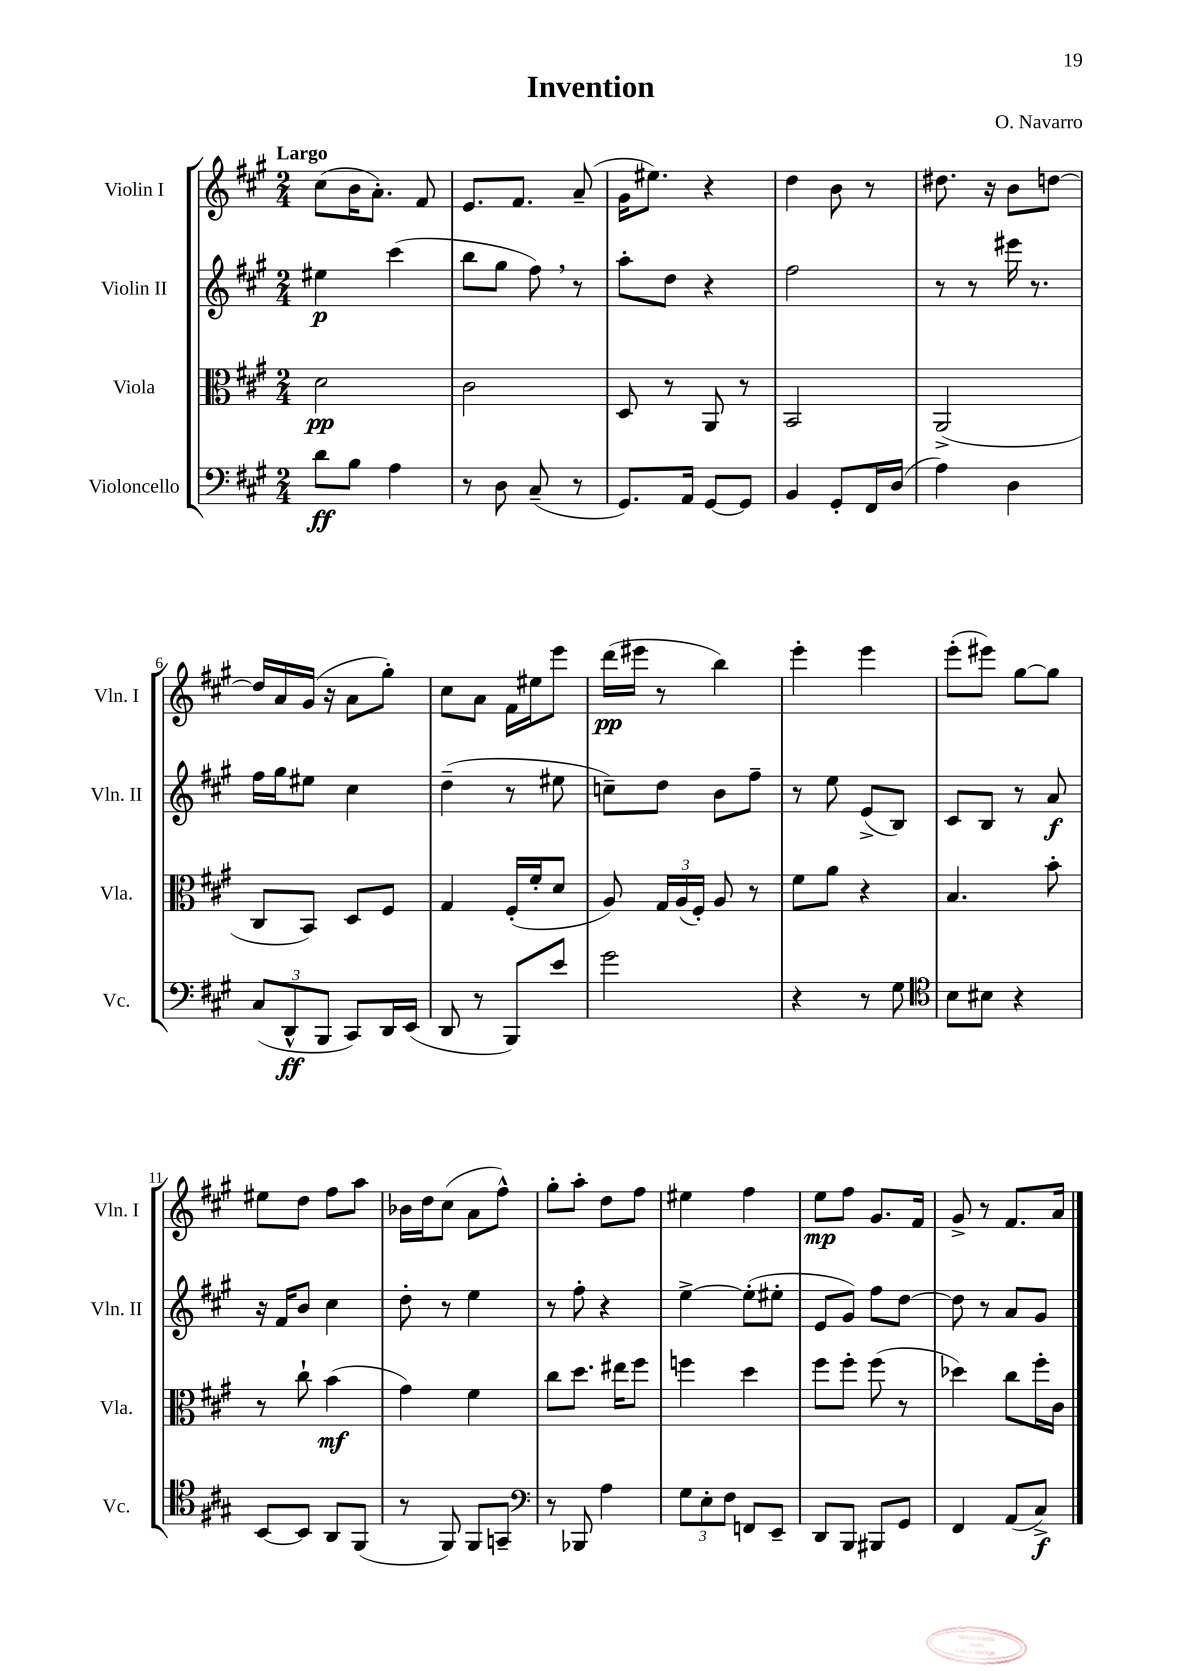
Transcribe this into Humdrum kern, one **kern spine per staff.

**kern	**kern	**kern	**kern
*staff4	*staff3	*staff2	*staff1
*clefF4	*clefC3	*clefG2	*clefG2
*k[f#c#g#]	*k[f#c#g#]	*k[f#c#g#]	*k[f#c#g#]
*M2/4	*M2/4	*M2/4	*M2/4
8d\L	2d\	4ee#\	(8cc#\L
8B\J	.	.	16b\K
.	.	.	8.a'\J)
4A\	.	(4ccc#\	.
.	.	.	8f#/
=	=	=	=
8r	2c#\	8bb\L	8.e/L
8D\	.	8gg#\J	.
.	.	.	8.f#/J
(8C#~/	.	8ff#\)	.
8r	.	8r	(8a~/
=	=	=	=
8.GG#/L)	8D/	8aa'\L	16g#\LK
.	.	.	8.ee#\J)
.	8r	8dd\J	.
16AA/Jk	.	.	.
[8GG#/L	8AA/	4r	4r
8GG#/]J	8r	.	.
=	=	=	=
4BB/	2BB/	2ff#\	4dd\
8GG#'/L	.	.	8b\
16FF#/L	.	.	8r
(16D/JJ	.	.	.
=	=	=	=
4A\)	(2AA^/	8r	8.dd#\
.	.	8r	.
.	.	.	16r
4D\	.	16eee#\	8b\L
.	.	8.r	.
.	.	.	[8dd\J
=	=	=	=
(12C#/L	8C#/L	16ff#\LL	16dd/]LL
.	.	16gg#\J	16a/
12DD^^/	.	.	.
.	8BB/J)	8ee#\J	(16g#/JJ
12BBB/J	.	.	.
.	.	.	16r
8CC#/L)	8D/L	4cc#\	8a\L
16DD/L	8F#/J	.	8gg#'\J)
(16EE/JJ	.	.	.
=	=	=	=
8DD/	4G#/	(4dd~\	8cc#\L
8r	.	.	8a\J
8BBB/L)	(16F#'/LL	8r	16f#\LL
.	16f#'/J	.	16ee#\J
8e/J	8d/J	8ee#\	8eee\J
=	=	=	=
2g#\	8A/)	8cc~\L)	(16ddd\LL
.	.	.	16eee#\JJ
.	24G#/LL	8dd\J	8r
.	(24A/	.	.
.	24F#'/JJ)	.	.
.	8A/	8b\L	4bb\)
.	8r	8ff#~\J	.
=	=	=	=
4r	8f#\L	8r	4eee'\
.	8a\J	8ee\	.
8r	4r	(8e^/L	4eee\
8G#\	.	8B/J)	.
=	=	=	=
*clefC4	*	*	*
8B\L	4.B/	8c#/L	(8eee'\L
8B#\J	.	8B/J	8eee#\J)
4r	.	8r	[8gg#\L
.	8b'\	8a/	8gg#\]J
=	=	=	=
[8BB/L	8r	16r	8ee#\L
.	.	16f#/LK	.
8BB/]J	8cc#`\	8b/J	8dd\J
8AA/L	(4b\	4cc#\	8ff#\L
(8FF#/J	.	.	8aa\J
=	=	=	=
8r	4g#\)	8dd'\	16b-\LL
.	.	.	16dd\J
8FF#/)	.	8r	(8cc#\J
8FF#/L	4f#\	4ee\	8a\L
8GG~/J	.	.	8ff#^^\J)
=	=	=	=
*clefF4	*	*	*
8r	8cc#\L	8r	8gg#'\L
8BBB-/	8.dd\J	8ff#'\	8aa'\J
4A\	.	4r	8dd\L
.	16ee#\LK	.	.
.	8ff#\J	.	8ff#\J
=	=	=	=
12G#\L	4ff\	[4ee^\	4ee#\
12E'\	.	.	.
12F#\J	.	.	.
8FF/L	4dd\	(8ee'\]L	4ff#\
8EE~/J	.	8ee#'\J	.
=	=	=	=
8DD/L	8ff#\L	8e/L	8ee\L
8BBB/J	8ff#'\J	8g#/J)	8ff#\J
8BBB#/L	(8ff#\	8ff#\L	8.g#/L
8GG#/J	8r	[8dd\J	.
.	.	.	16f#/Jk
=	=	=	=
4FF#/	4dd-\)	8dd\]	8g#^/
.	.	8r	8r
(8AA/L	8cc#\L	8a/L	8.f#/L
8C#^/J)	16ff#'\L	8g#/J	.
.	16c#\JJ	.	16a/Jk
==	==	==	==
*-	*-	*-	*-
